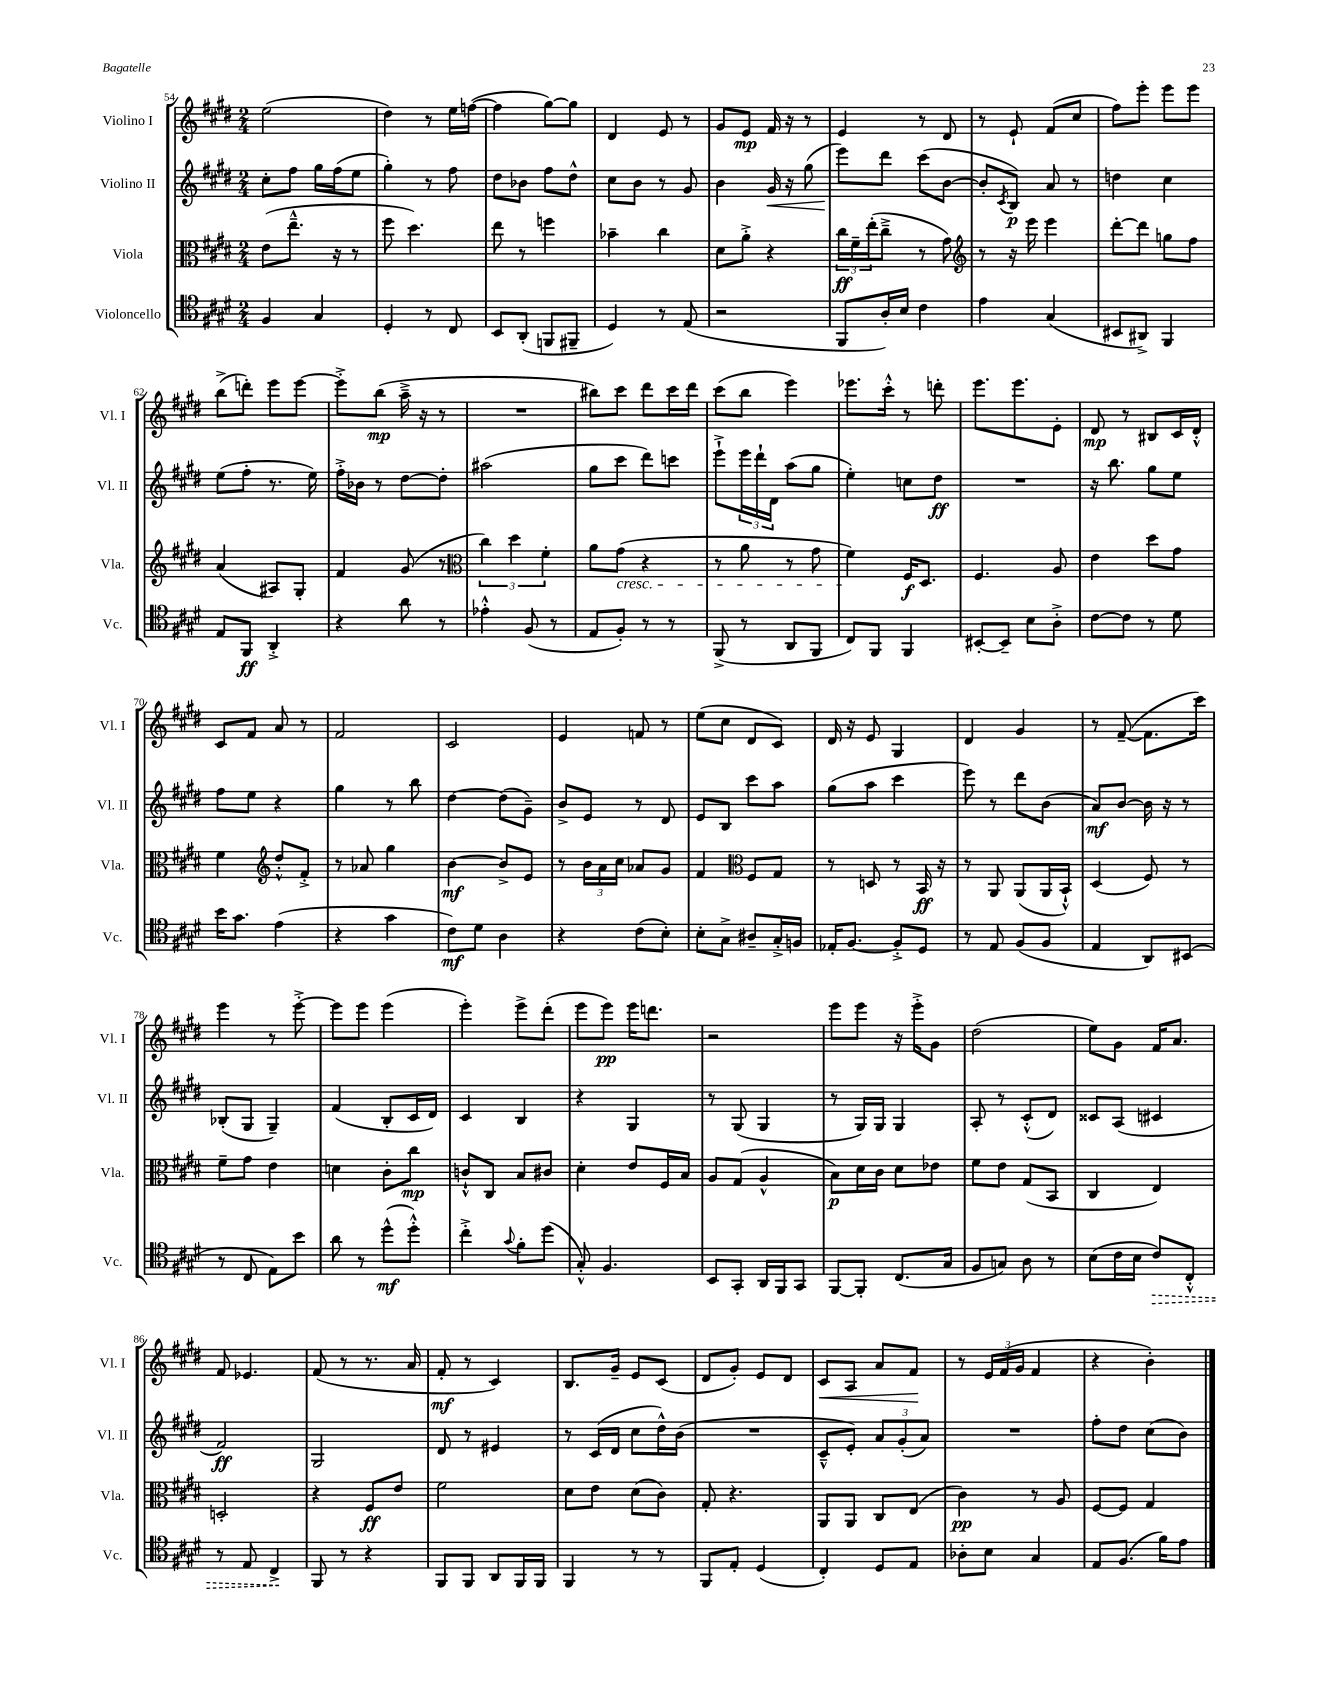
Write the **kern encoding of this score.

**kern	**kern	**kern	**kern
*staff4	*staff3	*staff2	*staff1
*clefC4	*clefC3	*clefG2	*clefG2
*k[f#c#g#d#]	*k[f#c#g#d#]	*k[f#c#g#d#]	*k[f#c#g#d#]
*M2/4	*M2/4	*M2/4	*M2/4
4F#/	(8e\L	8cc#'\L	(2ee\
.	8.ee~^^\J	8ff#\J	.
4G#/	.	16gg#\LL	.
.	16r	(16ff#\J	.
.	8r	8ee\J	.
=	=	=	=
4D#'/	8ff#\	4gg#'\)	4dd#\)
.	4.dd#\)	.	.
8r	.	8r	8r
8C#/	.	8ff#\	16ee\LL
.	.	.	([16ff\JJ
=	=	=	=
8BB/L	8ee\	8dd#\L	4ff\]
(8AA'/J	8r	8b-\J	.
8FF/L	4ff\	8ff#\L	[8gg#\L)
8FF#~/J	.	8dd#^^\J	8gg#\]J
=	=	=	=
4D#/)	4b-~\	8cc#\L	4d#/
.	.	8b\J	.
8r	4cc#\	8r	8e/
(8E/	.	8g#/	8r
=	=	=	=
2r	8d#\L	4b\	8g#/L
.	8a'^\J	.	8e/J
.	4r	16g#/	16f#/
.	.	16r	16r
.	.	(8gg#\	8r
=	=	=	=
8FF#/L	24cc#\LL	8eee\L)	4e/
.	24f#~\	.	.
.	(24ee'\J	.	.
16A'/L)	8cc#~^\J	8ddd#\J	.
16B/JJ	.	.	.
4c#\	8r	(8ccc#\L	8r
.	8g#\)	[8b\J	8d#/
=	=	=	=
*	*clefG2	*	*
4e\	8r	8b'/]L	8r
.	.	8qc#/	.
.	16r	8B/J)	8e`/
.	16eee\	.	.
(4G#/	4eee\	8a/	(8f#/L
.	.	8r	8cc#/J
=	=	=	=
8BB#/L	[8ddd#'\L	4dd\	8ff#\L)
8AA#^/J)	8ddd#\]J	.	8eee'\J
4FF#/	8gg\L	4cc#\	8eee\L
.	8ff#\J	.	8eee\J
=	=	=	=
8E/L	(4a/	(8ee\L	(8bb^\L
8FF#/J	.	8ff#'\J	8ddd'\J)
4AA'^/	8A#/L)	8.r	8eee\L
.	8G#'/J	.	[8eee\J
.	.	16ee\)	.
=	=	=	=
4r	4f#/	16ff#'^\LL	8eee'^\]L
.	.	16b-\JJ	.
.	.	8r	(8bb\J
8a\	(8g#/	[8dd#\L	16aa~^\
.	.	.	16r
8r	8r	8dd#'\]J	8r
=	=	=	=
*	*clefC3	*	*
4e-'^^\	6cc#\)	(2aa#\	2r
.	6dd#\	.	.
(8F#/	.	.	.
.	6f#'\	.	.
8r	.	.	.
=	=	=	=
8E/L	8a\L	8gg#\L	8bb#\L)
8F#'/J)	(8g#\J	8ccc#\J	8ccc#\J
8r	4r	8ddd#\L)	8ddd#\L
8r	.	8ccc\J	16ccc#\L
.	.	.	16ddd#\JJ
=	=	=	=
(8FF#^/	8r	8eee`^\L	(8ccc#\L
8r	8a\	24eee\L	8bb\J
.	.	24ddd#`\	.
.	.	24d#\JJ	.
8AA/L	8r	(8aa\L	4eee\)
8FF#/J	8g#\	8gg#\J	.
=	=	=	=
8C#/L)	4f#\)	4ee'\)	8.eee-\L
8FF#/J	.	.	.
.	.	.	16ccc#'^^\Jk
4FF#/	16F#/LK	8cc\L	8r
.	8.D#/J	.	.
.	.	8dd#\J	8ddd'\
=	=	=	=
[8BB#'/L	4.F#/	2r	8.eee\L
8BB#~/]J	.	.	.
.	.	.	8.eee\
8B\L	.	.	.
8A'^\J	8A/	.	8e'\J
=	=	=	=
[8c#\L	4e\	16r	8d#/
.	.	8.bb\	.
8c#\]J	.	.	8r
8r	8dd#\L	8gg#\L	8B#/L
8d#\	8g#\J	8ee\J	16c#/L
.	.	.	16d#'^^/JJ
=	=	=	=
16b\LK	4f#\	8ff#\L	8c#/L
8.g#\J	.	.	.
.	.	8ee\J	8f#/J
*	*clefG2	*	*
(4e\	8dd#'^^/L	4r	8a/
.	8f#'^/J	.	8r
=	=	=	=
4r	8r	4gg#\	2f#/
.	8a-/	.	.
4g#\	4gg#\	8r	.
.	.	8bb\	.
=	=	=	=
8c#\L)	[4b\	[4dd#\	2c#/
8d#\J	.	.	.
4A\	8b^/]L	(8dd#\]L	.
.	8e/J	8g#~\J)	.
=	=	=	=
4r	8r	8b^/L	4e/
.	24b\LL	8e/J	.
.	24a\	.	.
.	24cc#\JJ	.	.
(8c#\L	8a-/L	8r	8f/
8B'\J)	8g#/J	8d#/	8r
=	=	=	=
8B'\L	4f#/	8e/L	(8ee\L
8G#^\J	.	8B/J	8cc#\J
*	*clefC3	*	*
8A#~/L	8F#/L	8ccc#\L	8d#/L
16G#'^/L	8G#/J	8aa\J	8c#/J)
16F/JJ	.	.	.
=	=	=	=
16E-'/LK	8r	(8gg#\L	16d#/
[8.F#/J	.	.	16r
.	8D/	8aa\J	8e/
8F#'^/]L	8r	4ccc#\	4G#/
8D#/J	16BB/	.	.
.	16r	.	.
=	=	=	=
8r	8r	8eee\)	4d#/
8E/	8AA/	8r	.
(8F#/L	(8AA/L	8ddd#\L	4g#/
8F#/J	16AA/L	(8b\J	.
.	16BB`^^/JJ)	.	.
=	=	=	=
4E/	(4D#/	8a/L)	8r
.	.	[8b/J	([8f#~/
8AA/L)	8F#/)	16b\]	8.f#\]L
.	.	16r	.
(8BB#/J	8r	8r	.
.	.	.	16ccc#\Jk)
=	=	=	=
8r	8f#~\L	(8B-'/L	4eee\
8C#/	8g#\J	8G#/J	.
8E\L)	4e\	4G#~/)	8r
8b\J	.	.	[8eee'^\
=	=	=	=
8a\	4d\	(4f#/	8eee\]L
8r	.	.	8eee\J
(8dd#^^\L	8c#'\L	8B'/L	(4eee\
8dd#'^^\J)	8cc#\J	16c#/L	.
.	.	16d#/JJ)	.
=	=	=	=
4cc#'^\	8c`^^/L	4c#/	4eee'\)
.	8C#/J	.	.
8qqg#/	.	.	.
8f#'\L	8B/L	4B/	8eee^\L
(8dd#\J	8c#/J	.	(8ddd#'\J
=	=	=	=
8G#'^^/)	4d#'\	4r	8eee\L
4.F#/	.	.	8eee\J)
.	8e/L	4G#/	16eee\LK
.	.	.	8.ddd\J
.	16F#/L	.	.
.	16B/JJ	.	.
=	=	=	=
8BB/L	8A/L	8r	2r
8GG#'/J	(8G#/J	(8G#/	.
16AA/LL	4A^^/	4G#/	.
16FF#/J	.	.	.
8GG#/J	.	.	.
=	=	=	=
[8FF#/L	8B\L)	8r	8eee\L
8FF#'/]J	16d#\L	16G#/LL)	8eee\J
.	16c#\JJ	16G#/JJ	.
(8.C#/L	8d#\L	4G#/	16r
.	.	.	16eee'^\LK
.	8e-\J	.	8g#\J
16G#/Jk	.	.	.
=	=	=	=
8F#/L	8f#\L	8A'/	(2dd#\
8G/J)	8e\J	8r	.
8A\	(8G#/L	(8c#'^^/L	.
8r	8BB/J	8d#/J)	.
=	=	=	=
(8B\L	4C#/	8c##/L	8ee\L)
16c#\L	.	(8A/J	8g#\J
16B\JJ	.	.	.
8c#/L)	4E/)	4c#/	16f#/LK
.	.	.	8.a/J
8C#'^^/J	.	.	.
=	=	=	=
8r	2D'/	2f#/)	8f#/
8E/	.	.	4.e-/
4C#^/	.	.	.
=	=	=	=
8FF#/	4r	2G#/	(8f#/
8r	.	.	8r
4r	8F#/L	.	8.r
.	8e/J	.	.
.	.	.	16a/
=	=	=	=
8FF#/L	2f#\	8d#/	8f#'/
8FF#/J	.	8r	8r
8AA/L	.	4e#/	4c#/)
16FF#/L	.	.	.
16FF#/JJ	.	.	.
=	=	=	=
4FF#/	8d#\L	8r	8.B/L
.	8e\J	(16c#/LL	.
.	.	16d#/JJ	16g#~/Jk
8r	(8d#\L	8cc#\L	8e/L
8r	8c#\J)	16dd#^^\L)	(8c#/J
.	.	(16b\JJ	.
=	=	=	=
8FF#/L	8G#'/	2r	8d#/L
8E'/J	4.r	.	8g#'/J)
(4D#/	.	.	8e/L
.	.	.	8d#/J
=	=	=	=
4C#'/)	8AA/L	8c#~^^/L	8c#/L
.	8AA/J	8e'/J)	8A/J
8D#/L	8C#/L	12a/L	8a/L
.	.	(12g#'/	.
8E/J	(8E/J	.	8f#/J
.	.	12a/J)	.
=	=	=	=
8A-'\L	4c#\)	2r	8r
8B\J	.	.	24e/LL
.	.	.	(24f#/
.	.	.	24g#/JJ
4G#/	8r	.	4f#/
.	8A/	.	.
=	=	=	=
8E/L	[8F#/L	8ff#'\L	4r
(8.F#/J	8F#/]J	8dd#\J	.
.	4G#/	(8cc#\L	4b'\)
16f#\LK)	.	.	.
8e\J	.	8b\J)	.
==	==	==	==
*-	*-	*-	*-
